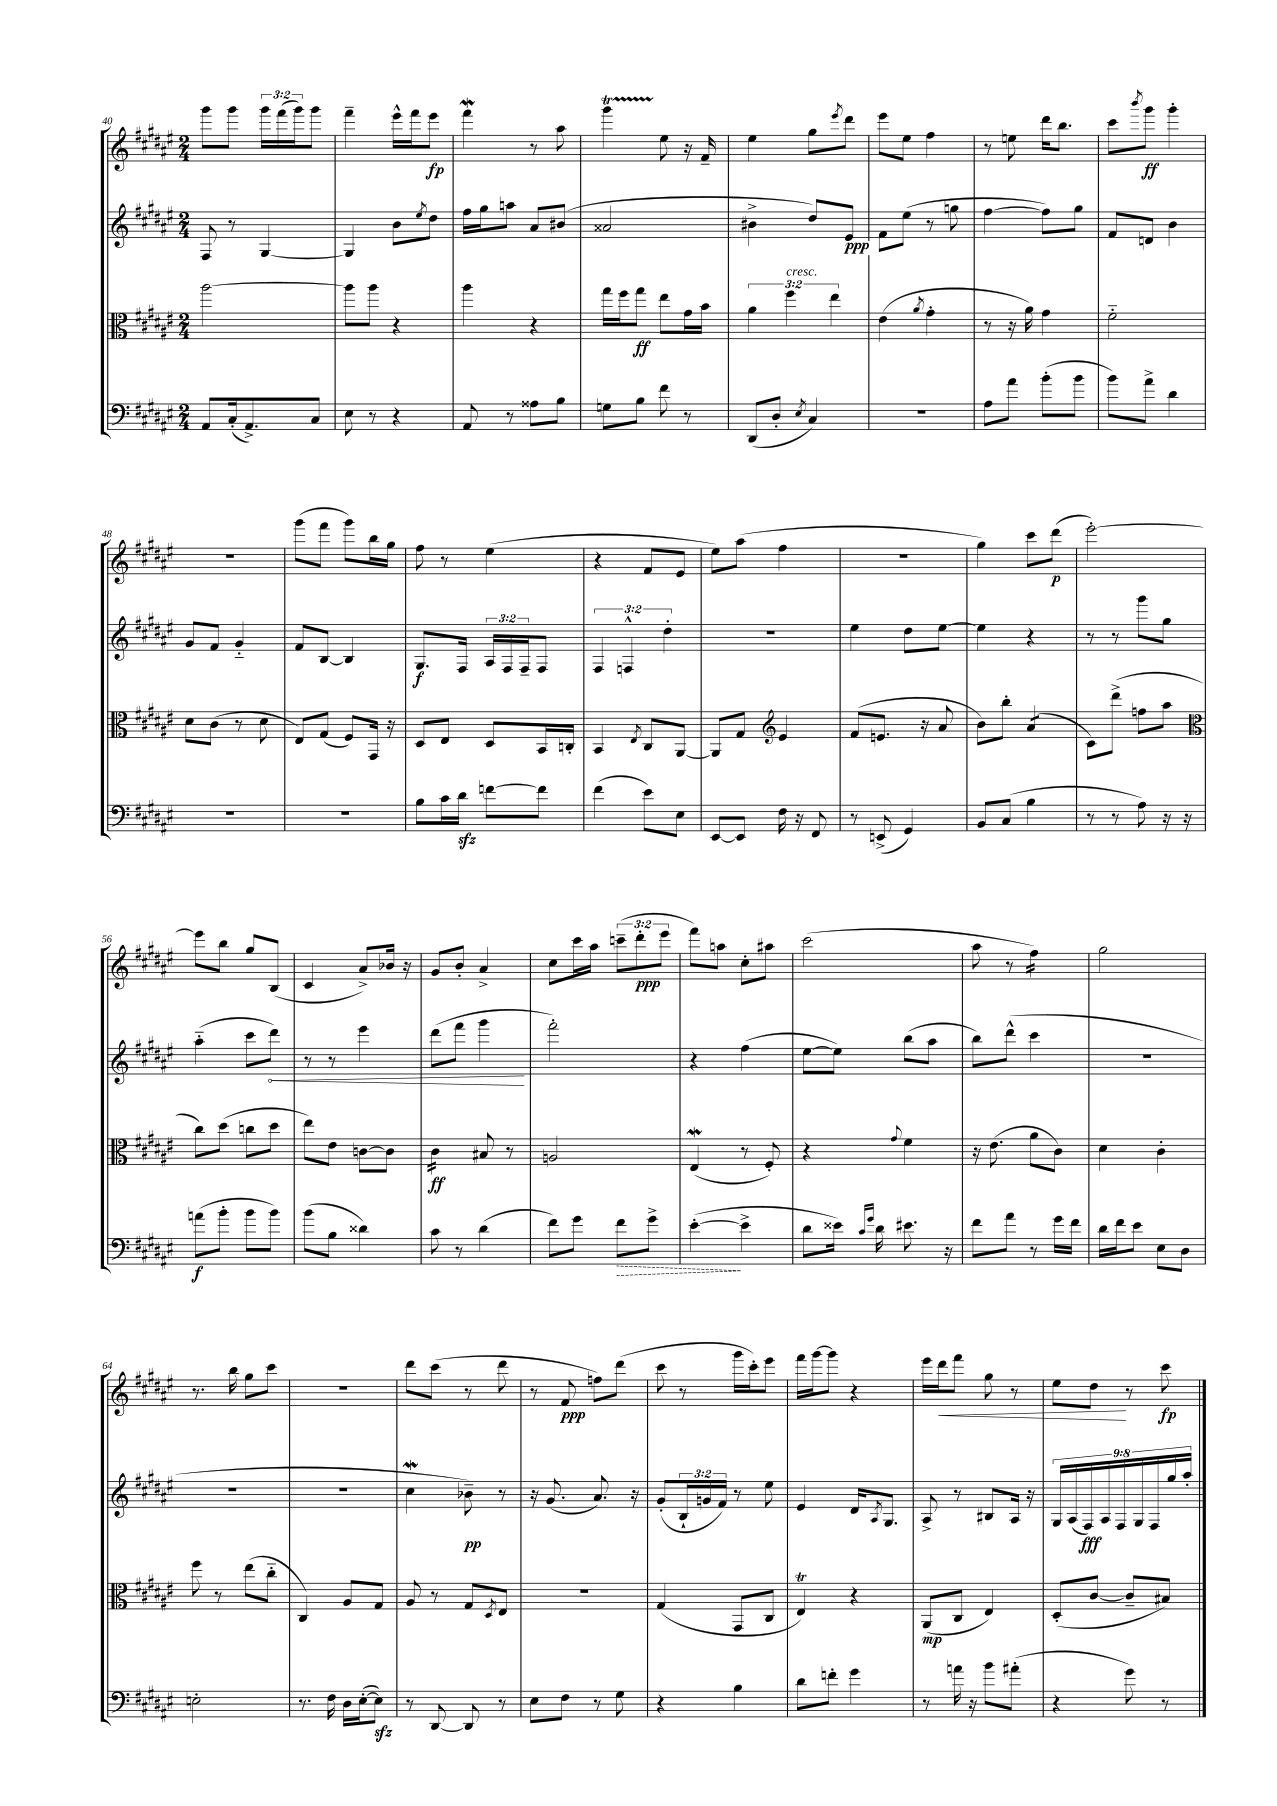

**kern	**kern	**kern	**kern
*staff4	*staff3	*staff2	*staff1
*clefF4	*clefC3	*clefG2	*clefG2
*k[f#c#g#d#a#e#]	*k[f#c#g#d#a#e#]	*k[f#c#g#d#a#e#]	*k[f#c#g#d#a#e#]
*M2/4	*M2/4	*M2/4	*M2/4
8AA#/L	[2aa#\	8F#/	8ggg#\L
(16C#'/k	.	8r	8ggg#\J
8.AA#^/)	.	.	.
.	.	[4G#/	24ggg#\LL
.	.	.	(24fff#\
.	.	.	24ggg#\J)
8C#/J	.	.	8ggg#\J
=	=	=	=
8E#\	8aa#\]L	4G#/]	4fff#~\
8r	8aa#\J	.	.
4r	4r	8b\L	16eee#^^\LL
.	.	.	16fff#\J
.	.	8qee#/	.
.	.	8dd#\J	8eee#\J
=	=	=	=
8AA#/	4aa#\	16ff#\LL	4fff#\
.	.	16gg#\J	.
8r	.	8aa\J	.
8A##\L	4r	8a#/L	8r
8B\J	.	(8b#/J	8aa#\
=	=	=	=
8G\L	16gg#\LL	2a##/	4ggg#\
.	16ff#\J	.	.
8B\J	8gg#\J	.	.
8f#\	8ee#\L	.	8ee#\
8r	16g#\L	.	16r
.	16b\JJ	.	16f#~/
=	=	=	=
(8DD#/L	6a#\	4b#^\	4ee#\
8D#'/J	.	.	.
.	6ff#\	.	.
8qE#/	.	.	.
4C#/)	.	8dd#/L)	8gg#\L
.	6ee#\	.	.
.	.	.	8qeee#/
.	.	8e#/J	8ddd#\J
=	=	=	=
2r	(4e#\	8f#\L	8eee#\L
.	.	(8ee#\J	8ee#\J
.	8qa#/	.	.
.	4g#'\	8r	4ff#\
.	.	8gg\	.
=	=	=	=
8A#\L	8r	[4ff#\	8r
8a#\J	16r	.	8ee\
.	16a#\)	.	.
(8b'\L	4g#\	8ff#\]L)	16ddd#\LK
.	.	.	8.bb\J
8b\J	.	8gg#\J	.
=	=	=	=
8b\L)	2f#'~\	8f#/L	8ccc#\L
.	.	.	8qbbb/
8a#^\J	.	8d/J	8ggg#\J
4d#\	.	4b\	4ggg#'\
=	=	=	=
2r	8d#\L	8g#/L	2r
.	(8c#\J	8f#/J	.
.	8r	4g#'~/	.
.	8d#\	.	.
=	=	=	=
2r	8E#/L)	8f#/L	(8ggg#\L
.	(8G#/J	[8B/J	8fff#\J
.	8F#/L)	4B/]	8ggg#\L)
.	16GG#/Jk	.	16bb\L
.	16r	.	16gg#\JJ
=	=	=	=
8B\L	8D#/L	8.G#/L	8ff#\
16c#\L	8E#/J	.	8r
16d#\JJ	.	16F#/Jk	.
[8f\L	8D#/L	24A#/LL	(4ee#\
.	.	24F#/	.
.	.	24F#~/J	.
8f\]J	16BB/L	8F#/J	.
.	16C'/JJ	.	.
=	=	=	=
(4f#\	4BB/	6F#/	4r
.	.	6F^^/	.
.	8qE#/	.	.
8e#\L)	8C#/L	.	8f#/L
.	.	6dd#'\	.
8E#\J	[8AA#/J	.	8e#/J
=	=	=	=
[8EE#/L	8AA#/]L	2r	8ee#\L)
8EE#/]J	8G#/J	.	(8aa#\J
*	*clefG2	*	*
16F#\	4e#/	.	4ff#\
16r	.	.	.
8FF#/	.	.	.
=	=	=	=
8r	(8f#/L	4ee#\	2r
(8EE^/	8.e/J	.	.
4GG#/)	.	8dd#\L	.
.	16r	.	.
.	8a#/	[8ee#\J	.
=	=	=	=
8BB/L	8b\L)	4ee#\]	4gg#\)
(8C#/J	8bb'\J	.	.
4B\	(4a#/	4r	8ccc#\L
.	.	.	(8ddd#\J
=	=	=	=
8r	8c#\L)	8r	[2eee#'\)
8r	(8ddd#^\J	8r	.
8A#\)	8ff\L	8ggg#\L	.
16r	8aa#\J	8gg#\J	.
16r	.	.	.
=	=	=	=
*	*clefC3	*	*
(8a\L	8cc#\L)	(4aa#'~\	8eee#\]L
8b'\J	(8dd#\J	.	8bb\J
8b\L	8cc\L	8ccc#\L	8gg#/L
8b\J)	8dd#\J	8ddd#\J)	(8B/J
=	=	=	=
(8b\L	8ee#\L)	8r	4c#/
8B\J	8e#\J	8r	.
4d##\)	[8c\L	4eee#\	8a#^/L)
.	8c\]J	.	16b-/Jk
.	.	.	16r
=	=	=	=
8c#\	4c#\	(8ddd#\L	8g#/L
8r	.	8fff#\J	8b'/J
(4d#\	8B#/	4ggg#\	4a#^/
.	8r	.	.
=	=	=	=
8f#\L)	2A/	2fff#'\)	8cc#\L
8g#\J	.	.	16ccc#\L
.	.	.	16aa#\JJ
8f#\L	.	.	(12ccc~\L
.	.	.	12ddd#'\
8g#^\J	.	.	.
.	.	.	12eee#\J
=	=	=	=
([4e#'\	(4E#/	4r	8fff#\L)
.	.	.	8aa\J
4e#^\]	8r	(4ff#\	8cc#'\L
.	8F#'/)	.	8aa#\J
=	=	=	=
8d#\L	4r	[8ee#\L	(2ccc#\
16e##\Jk)	.	8ee#\]J)	.
16qqc#/LL	.	.	.
16qqg#/JJ	.	.	.
16d#\	.	.	.
.	8qqg#/	.	.
8.e#\	4f#\	(8bb\L	.
.	.	8aa#\J	.
16r	.	.	.
=	=	=	=
8f#\L	16r	8bb\L)	8aa#\
.	(8.e#\	.	.
8a#\J	.	(8ddd#^^\J	8r
8r	8a#\L	4ccc#\	4ff#\)
16g#\LL	8c#\J)	.	.
16f#\JJ	.	.	.
=	=	=	=
16d#\LL	4d#\	2r	2gg#\
16f#\J	.	.	.
8e#\J	.	.	.
8E#\L	4c#'\	.	.
8D#\J	.	.	.
=	=	=	=
2E'\	8ff#\	2r	8.r
.	8r	.	.
.	.	.	16bb\
.	(8ee#\L	.	8gg#\L
.	8cc#'~\J	.	8ccc#\J
=	=	=	=
8.r	4C#/)	2r	2r
16F#\	.	.	.
16D#\LL	8A#/L	.	.
([16E#'\J	.	.	.
8E#\]J)	8G#/J	.	.
=	=	=	=
8r	8A#/	4cc#\	8ddd#\L
[8DD#/	8r	.	(8ccc#\J
8DD#/]	8G#/L	8b-~\)	8r
.	8qD#/	.	.
8r	8E#/J	8r	8ddd#\
=	=	=	=
8E#\L	2r	16r	8r
.	.	(8.g#/	.
8F#\J	.	.	8f#/
8r	.	8.a#/)	8ff\L)
8G#\	.	.	(8ddd#\J
.	.	16r	.
=	=	=	=
4r	(4G#/	(8g#'/L	8ccc#\
.	.	24B`/L	8r
.	.	24g/	.
.	.	24f#/JJ)	.
4B\	8GG#/L	8r	16ggg#\LL
.	.	.	16ccc#'\J)
.	8C#/J	8ee#\	8eee#\J
=	=	=	=
8d#\L	4E#/)	4e#/	16fff#\LL
.	.	.	[16ggg#\J
8f'\J	.	.	8ggg#\]J
4g#\	4r	16d#/LK	4r
.	.	8qA#/	.
.	.	8.G#/J	.
=	=	=	=
8r	(8AA#/L	8A#^/	16eee#\LL
.	.	.	16ddd#\J
16a\	8C#/J	8r	8fff#\J
16r	.	.	.
8b\L	4E#/)	8B#/L	8gg#\
(8a#'\J	.	16A#/Jk	8r
.	.	16r	.
=	=	=	=
4r	(8D#'/L	18G#/LL	8ee#\L
.	.	(18A#/	.
.	.	18F#/)	.
.	[8c#/J	.	8dd#\J
.	.	18A#/	.
.	.	18F#/	.
8g#\)	8c#~/]L	.	8r
.	.	18G#/	.
.	.	18F#/	.
8r	8B#/J)	.	8ccc#\
.	.	18gg#/	.
.	.	18aa#'/JJ	.
==	==	==	==
*-	*-	*-	*-
